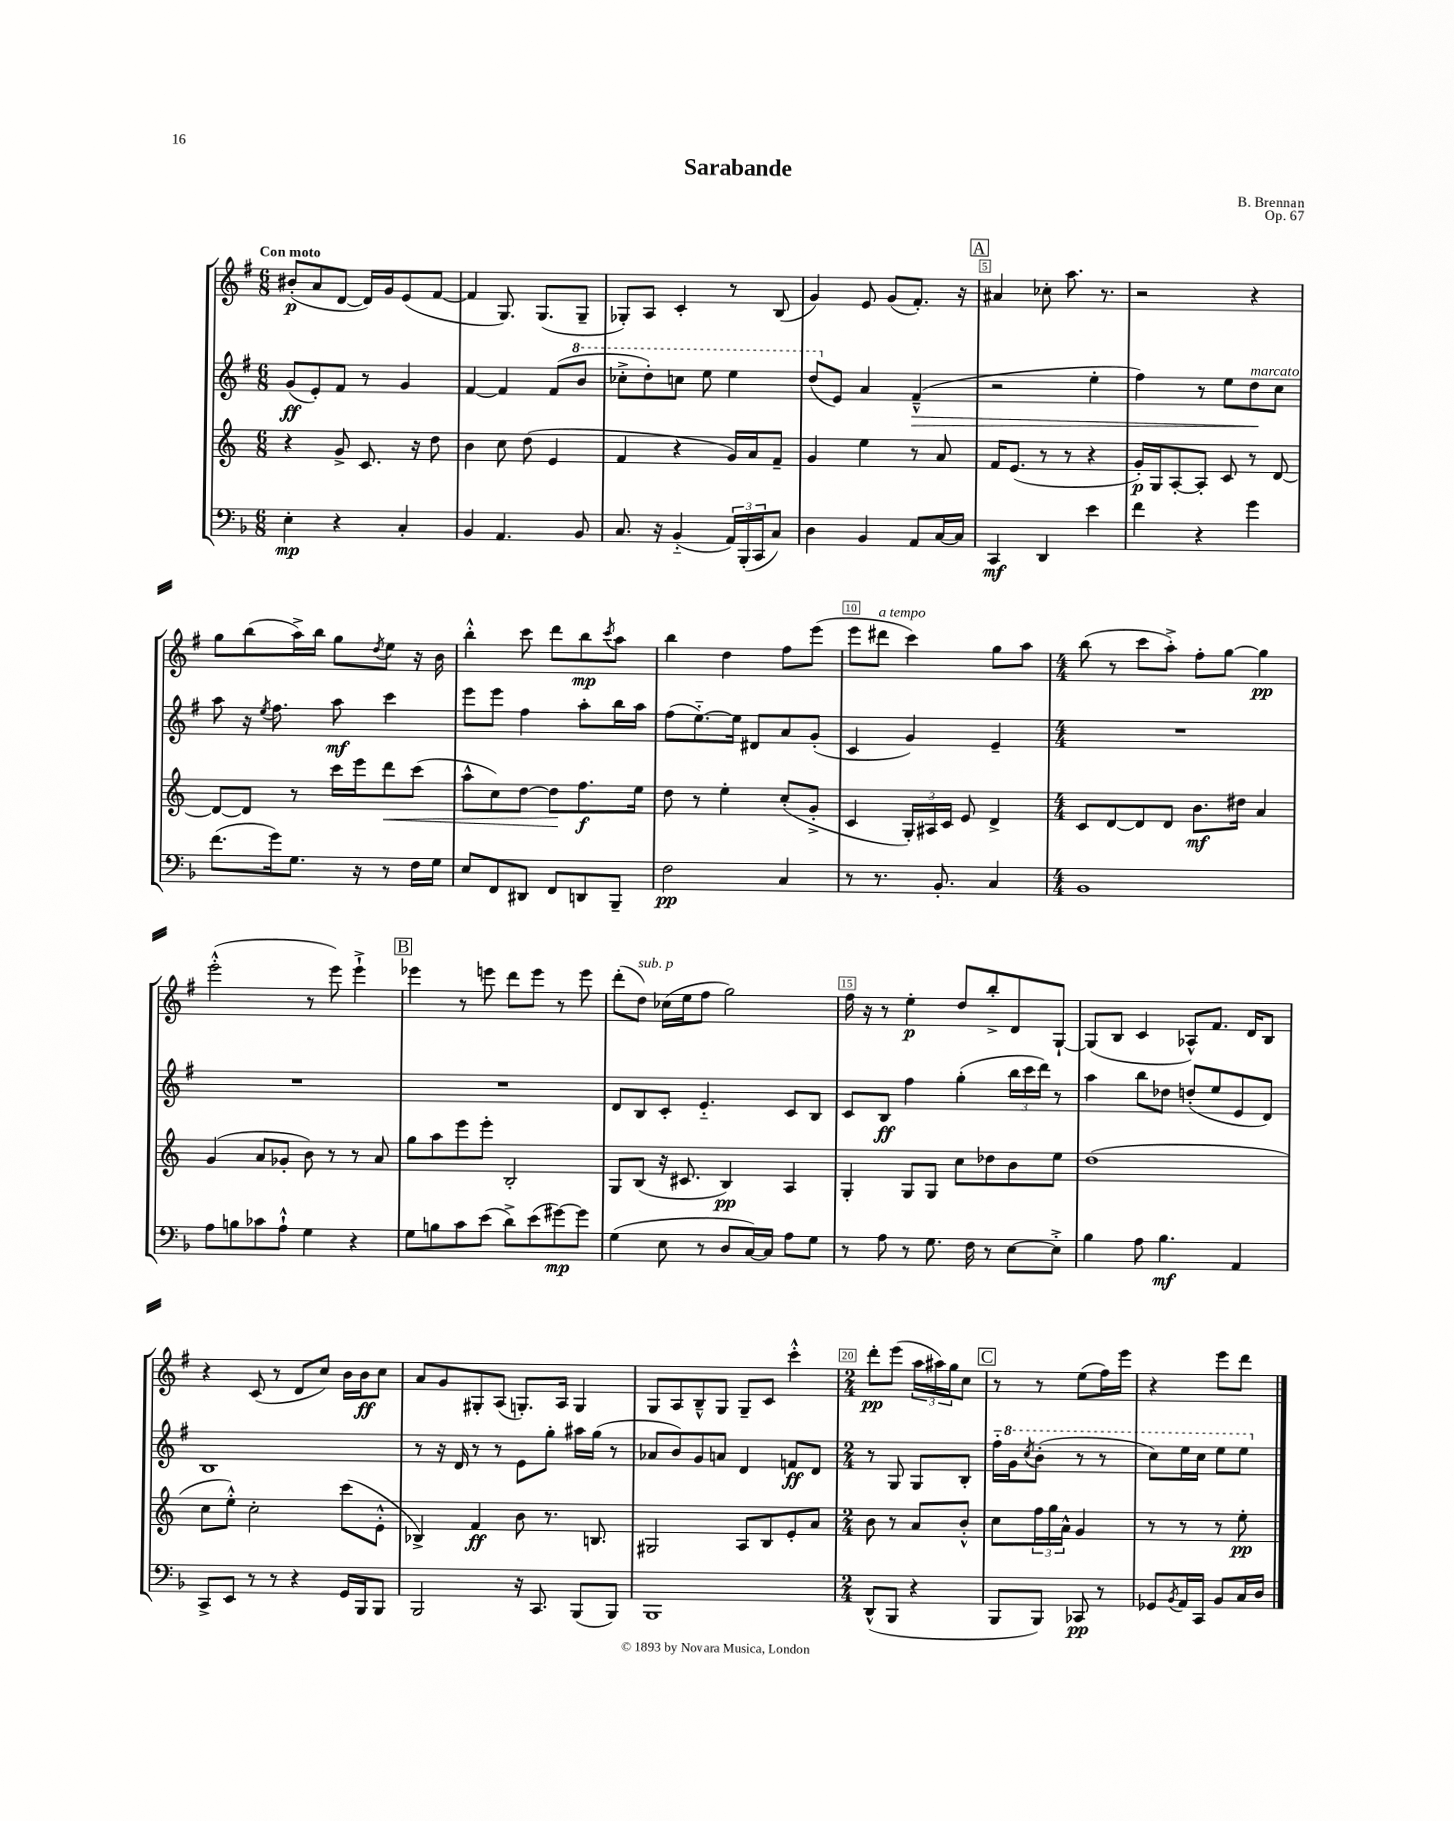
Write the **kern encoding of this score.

**kern	**kern	**kern	**kern
*staff4	*staff3	*staff2	*staff1
*clefF4	*clefG2	*clefG2	*clefG2
*k[b-]	*k[]	*k[f#]	*k[f#]
*M6/8	*M6/8	*M6/8	*M6/8
4E'	4r	(8g	(8b#'
.	.	8e')	8a
4r	8g^	8f#	[8d
.	8.c	8r	16d])
.	.	.	16g
4C'	.	4g	(8e
.	16r	.	.
.	8dd	.	[8f#
=	=	=	=
4BB-	4b	[4f#	4f#]
4.AA	8cc	4f#]	8.G)
.	(8dd	.	.
.	.	.	(8.G
.	4e	(8f#	.
8BB-	.	8bb	8G~
=	=	=	=
8.C	4f	8ccc-'^	8G-')
.	.	8ddd')	8A
16r	.	.	.
(4BB-'~	4r	8ccc	4c'
.	.	8eee	.
24AA)	16g)	4eee	8r
(24BBB-'	.	.	.
.	16a	.	.
24CC	.	.	.
8C)	8f~	.	(8B
=	=	=	=
4D	4g	(8ddd	4g)
.	.	8e)	.
4BB-	4ee	4a	8e
.	.	.	(8g
8AA	8r	(4f#~^^	8.f#')
[16C	8a	.	.
16C]	.	.	16r
=	=	=	=
4CC	16f	2r	4a#
.	(8.e	.	.
4DD	8r	.	8cc-'
.	8r	.	8.aa
4e	4r	4ee'	.
.	.	.	8.r
=	=	=	=
4f	16g')	4ff#)	2r
.	16G	.	.
.	[8A'	.	.
4r	8A']	8r	.
.	8c	8ee	.
4g	8r	8dd	4r
.	[8d	8cc	.
=	=	=	=
(8.f	8d_	8aa	8gg
.	8d]	16r	(8bb
.	.	8qee	.
16g)	.	8.ff#	.
8.G	8r	.	16aa^)
.	.	.	16bb
.	16ccc	8aa	8gg
16r	16eee	.	.
.	.	.	8qdd
8r	8ddd	4ccc	8ee
16F	(8ccc	.	16r
16G	.	.	16b
=	=	=	=
8E	8aa^^	8eee	4bb'^^
8FF	8cc)	8eee	.
8DD#	[8dd	4ff#	8ccc
8FF	8dd]	.	8ddd
8DD	8.ff	8aa'	8bb
.	.	.	8qccc
8BBB-~	.	16bb	8aa
.	16ee	16aa	.
=	=	=	=
2F	8dd	(8ff#	4bb
.	8r	[8.ee'~)	.
.	4ee'	.	4dd
.	.	16ee]	.
.	.	8d#	.
4C	(8cc'	8a	8ff#
.	8g'^	(8g'	(8eee
=	=	=	=
8r	4c	4c	8eee
8.r	.	.	8ddd#
.	24G')	4g)	4ccc)
.	24A#	.	.
8.BB-'	.	.	.
.	24c	.	.
.	8e	.	.
4C	4d^	4e~	8gg
.	.	.	8aa
=	=	=	=
*M4/4	*M4/4	*M4/4	*M4/4
1BB-	8c	1r	(8bb
.	[8d	.	8r
.	8d]	.	8ccc
.	8d	.	8aa'^)
.	8.b	.	8ff#'
.	.	.	[8gg
.	16dd#	.	.
.	4a	.	4gg]
=	=	=	=
8A	(4g	1r	(2eee'^^
8B	.	.	.
8c-	8a	.	.
8A`^^	8g-'	.	.
4G	8b)	.	8r
.	8r	.	8eee)
4r	8r	.	4eee`^
.	8a	.	.
=	=	=	=
8G	8gg	1r	4eee-
8B	8aa	.	.
8c	8eee	.	8r
(8e	8eee'	.	8eee
8d^)	2B'	.	8ddd
(8e	.	.	8eee
[8g#)	.	.	8r
8g#]	.	.	8eee
=	=	=	=
(4G	8G	8d	(8ddd'
.	(8B	8B	8dd)
8E	16r	8c'	(16cc-
.	8.c#	.	16ee
8r	.	4.e'~	8ff#
8D	4B)	.	2gg)
[16C)	.	.	.
16C]	.	.	.
8A	4A	8c	.
8G	.	8B	.
=	=	=	=
8r	4G'	8c	16ff#
.	.	.	16r
8A	.	8B	8r
8r	8G	4ff#	4ee'
8.G	8G	.	.
.	8cc	(4gg'	8dd
16F	.	.	.
8r	8dd-	.	8bb'^
[8E	8b	24bb	8d
.	.	24ccc	.
.	.	24ddd)	.
8E'^]	8ee	8r	[8G`
=	=	=	=
4B-	(1dd	4aa	(8G]
.	.	.	8B
8A	.	8bb	4c
4.B-	.	8dd-	.
.	.	(8dd'	8A-^^)
.	.	8ee	8.f#
4AA	.	8e	.
.	.	.	16d
.	.	8d)	8B
=	=	=	=
8CC^	8cc	1B	4r
8EE	8ee'^^)	.	.
8r	2cc'	.	(8c
8r	.	.	8r
4r	.	.	8d
.	.	.	8cc)
16GG	(8ccc	.	16b
16BBB-	.	.	16b
8BBB-	8e'^^	.	8cc
=	=	=	=
2BBB-	4B-^)	8r	8a
.	.	16r	8g
.	.	16d	.
.	4f	8r	8G#'
.	.	8r	(8A
16r	8b	8e	8.G')
8.CC	.	.	.
.	8.r	8gg'	.
.	.	.	16A
(8BBB-	.	16aa#	4G
.	8.B	(16gg	.
8BBB-)	.	8r	.
=	=	=	=
1BBB-	2G#	8a-	8G
.	.	8b)	8A
.	.	8g	8B~^^
.	.	8a	8G
.	8A	4d	8G~
.	8B	.	8c
.	8e'	8f	4ccc'^^
.	8a	8d	.
=	=	=	=
*M2/4	*M2/4	*M2/4	*M2/4
(8DD^^	8b	8r	8ddd'
8BBB-	8r	8G	(8eee
4r	8a	8G	24aa
.	.	.	24aa#)
.	.	.	24gg
.	8b'^^	8B'	8cc
=	=	=	=
8BBB-	8cc	16ff#'~	8r
.	.	16gg	.
.	.	8qccc	.
8BBB-)	24ff	(8bb'	8r
.	24gg	.	.
.	24a^^	.	.
8CC-	4g	8r	(8ee
8r	.	8r	16ff#)
.	.	.	16eee
=	=	=	=
8GG-	8r	8ccc)	4r
8qBB-	.	.	.
16AA	8r	16eee	.
16CC	.	16ccc	.
8BB-	8r	8eee	8eee
16C	8ee'	8eee	8ddd
16D	.	.	.
==	==	==	==
*-	*-	*-	*-
